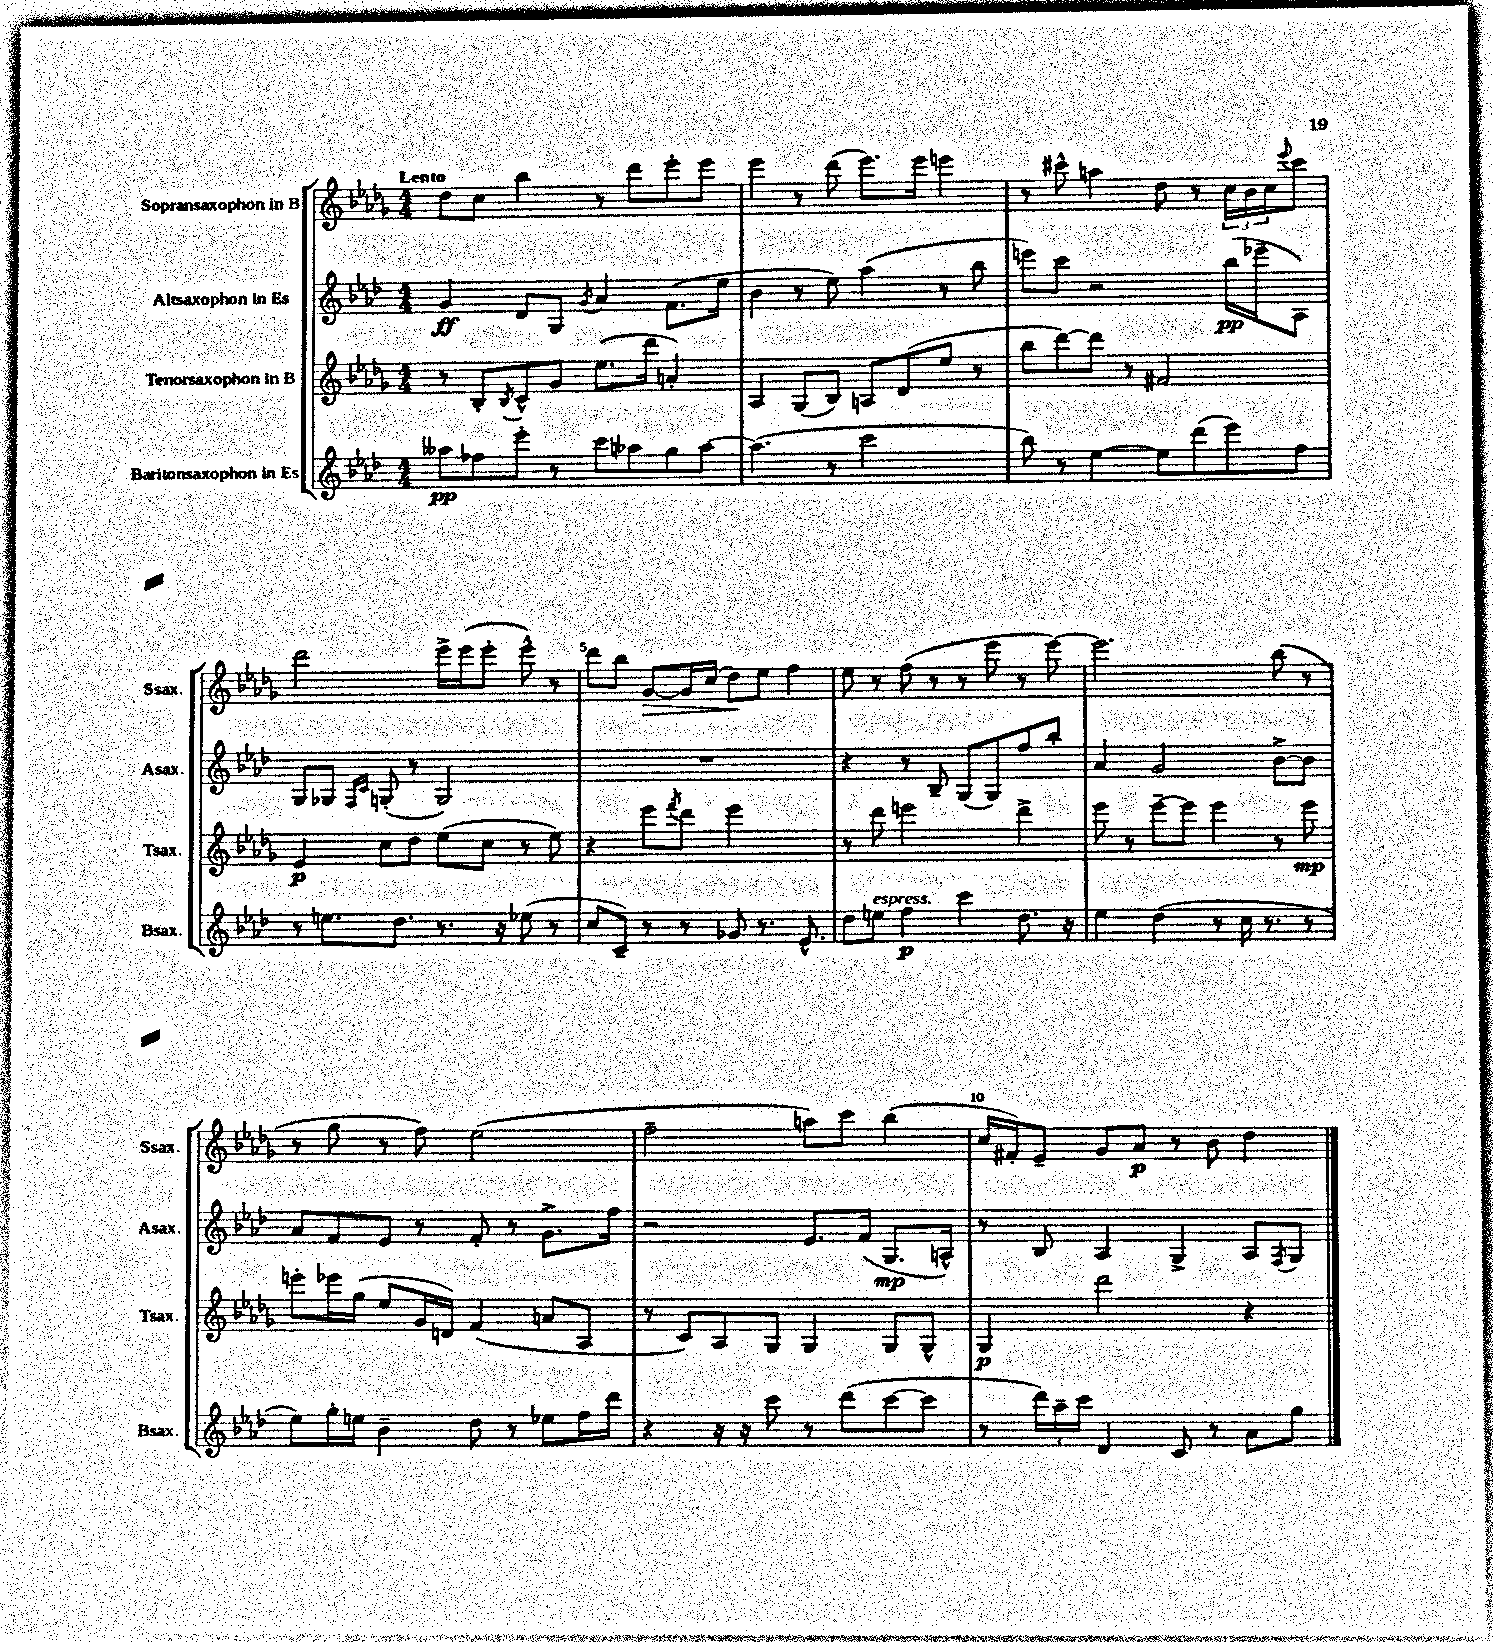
<<
\new StaffGroup <<
\new Staff = "s0" \with { instrumentName = "Sopransaxophon in B" shortInstrumentName = "Ssax." } {
    \clef treble \key des \major \numericTimeSignature \time 4/4 \tempo "Lento"
    des''8 c''8 bes''4 r8 des'''8 ees'''8-. ees'''8 |
    ees'''4 r8 des'''8( ees'''8.) ees'''16 e'''4 |
    r8 cis'''8-^ a''4 des''8 r8 \tuplet 3/2 { c''16 bes'16 c''16 } \appoggiatura { ees'''8 } cis'''8 |
    des'''2 ees'''16-> ees'''16( ees'''8-. ees'''8-^) r8 |
    des'''8 bes''8 ges'8~\> ges'16 c''16( des''8\!) ees''8 f''4 |
    ees''8 r8 f''8( r8 r8 ees'''8 r8 ees'''8~) |
    ees'''2. bes''8( r8 |
    r8 ges''8 r8 f''8) ees''2( |
    f''2-- a''8) c'''8 bes''4( |
    c''16 fis'16-.) ees'8-- ges'8 aes'8\p r8 bes'8 des''4 \bar "|." |
}
\new Staff = "s1" \with { instrumentName = "Altsaxophon in Es" shortInstrumentName = "Asax." } {
    \clef treble \key aes \major \numericTimeSignature \time 4/4
    g'4\ff des'8 g8 \acciaccatura { g'8 } aes'4 f'8.( ees''16 |
    bes'4 r8 ees''8) aes''4( r8 bes''8 |
    e'''8) c'''8 r2 bes''16\pp( ees'''16-- aes8) |
    g8 ges8 \grace { f16 c'16 } g8-.( r8 g2) |
    R1 |
    r4 r8 bes8-- g8( g8) f''8 bes''8-. |
    aes'4 g'2 bes'8~-> bes'8 |
    aes'8 f'8 ees'8 r8 f'8-. r8 g'8.-> f''16 |
    r2 ees'8. f'16( g8.\mp a16-^) |
    r8 bes8 aes4 g4-> aes8 \acciaccatura { f8 } g8 \bar "|." |
}
\new Staff = "s2" \with { instrumentName = "Tenorsaxophon in B" shortInstrumentName = "Tsax." } {
    \clef treble \key des \major \numericTimeSignature \time 4/4
    r8 bes8-. \acciaccatura { bes8 } c'8-^ ges'8 ees''8.( des'''16 a'4-.) |
    aes4 ges8( bes8) a8 des'8( ees''8 r8 |
    bes''8 des'''8~) des'''8 r8 fis'2 |
    ees'4\p c''8 des''8 ees''8( c''8 r8 ees''8) |
    r4 ees'''8 \acciaccatura { f'''8 } des'''8 ees'''2 |
    r8 des'''8 e'''2 des'''4-> |
    ees'''8 r8 ees'''8~-- ees'''8 ees'''4 r8 ees'''8\mp |
    e'''8-. ees'''16 ges''16( ees''8 ges'16 d'16) f'4( a'8 aes8 |
    r8 c'8) aes8 ges8 ges4 ges8 ges8-^ |
    ges4\p des'''2 r4 \bar "|." |
}
\new Staff = "s3" \with { instrumentName = "Baritonsaxophon in Es" shortInstrumentName = "Bsax." } {
    \clef treble \key aes \major \numericTimeSignature \time 4/4
    aeses''8\pp fes''8 ees'''8-. r8 c'''8 aes''8 g''8 aes''8~ |
    aes''4.( r8 c'''2 |
    bes''8) r8 ees''4~ ees''8 des'''8( ees'''8) f''8 |
    r8 e''8. des''8. r8. r16 ees''8( r8 |
    c''8 c'8--) r8 r8 ges'8 r8. ees'8.-^ |
    des''8 e''8^\markup { \italic "espress." } f''4\p c'''4 des''8. r16 |
    ees''4 des''4( r8 c''16 r8. r8 |
    ees''8) g''16-. e''16 bes'4-- des''8 r8 ees''8 f''16 des'''16 |
    r4 r16 r16 c'''8 r8 des'''8( c'''8~ c'''8 |
    r8 \tuplet 3/2 { des'''16) aes''16-- c'''16 } des'4 c'8 r8 aes'8 g''8 \bar "|." |
}
>>
>>
\layout { \context { \Score \override BarNumber.break-visibility = ##(#f #t #t) barNumberVisibility = #(every-nth-bar-number-visible 5) } }
